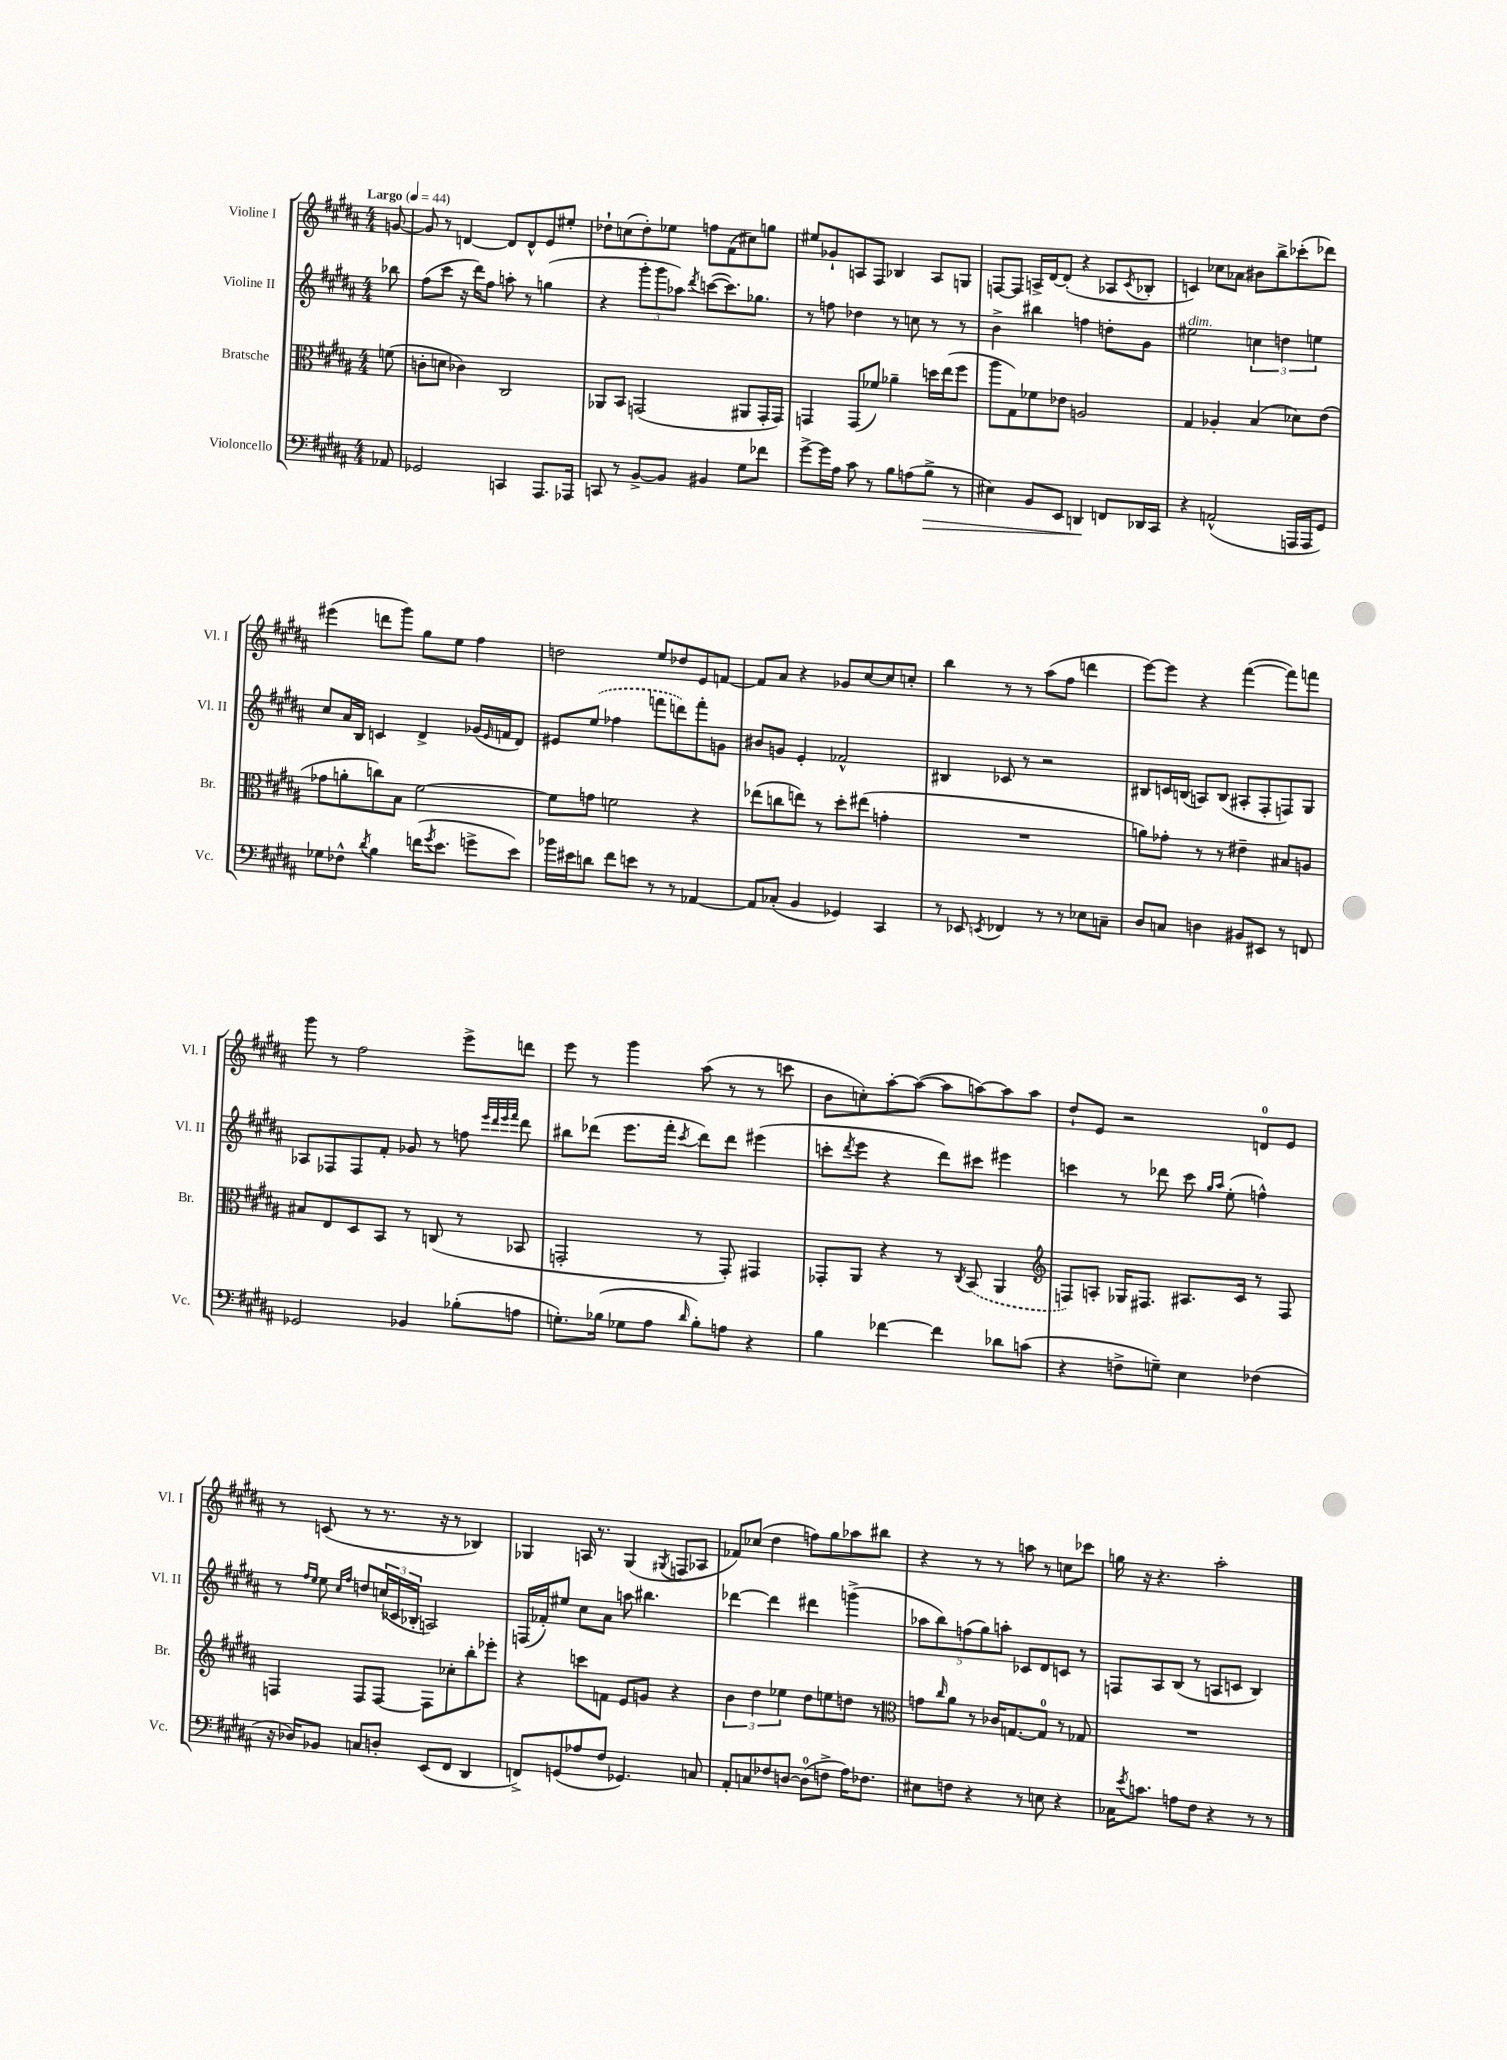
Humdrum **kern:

**kern	**dynam	**kern	**kern	**kern
*part4	*part4	*part3	*part2	*part1
*staff4	*staff4	*staff3	*staff2	*staff1
*I"Violoncello	*	*I"Bratsche	*I"Violine II	*I"Violine I
*I'Vc.	*	*I'Br.	*I'Vl. II	*I'Vl. I
*clefF4	*	*clefC3	*clefG2	*clefG2
*k[f#c#g#d#a#]	*	*k[f#c#g#d#a#]	*k[f#c#g#d#a#]	*k[f#c#g#d#a#]
*M4/4	*	*M4/4	*M4/4	*M4/4
*MM44	*	*MM44	*MM44	*MM44
=	=	=	=	=
!	!	!	!	!LO:TX:a:B:t=Largo
8AA-X/	.	(8fn\	8bb-X\	[8gn/
=1	=1	=1	=1	=1
2GG-X/	.	8cn'\L	(8ff#\L	8g/]
.	.	8dn\J	8ccc#\J	8r
.	.	4c-X\)	16r	[4dn/
.	.	.	16ddd#\KL)	.
.	.	.	8ff#\J	.
4CCn/	.	2C#/	8aan'\	8d/L]
.	.	.	8r	8d^^/
8.AAA#/L	.	.	(4ggn\	8e/
.	.	.	.	8ee#X'/J
16AAA-X/Jk	.	.	.	.
=2	=2	=2	=2	=2
8CCn/	.	8AA-X/L	4r	8dd-X`\L
8r	.	8BB/J	.	(8ccn\
[8BB^/L	.	(2GGn/	12ggg#'\L	8dd-'\)
.	.	.	12ggg#\	.
8BB/J]	.	.	.	8ee-X\J
.	.	.	12aa-X\J)	.
.	.	.	8qddd#/	.
4BB#X/	.	.	([8cccn\L	8ffn\L
.	.	.	8.ccc\])	(8f#\
8G#\L	.	8AA#X/L	.	8cc#X\)
.	.	.	8.gg-X\J	.
8f-X\J	.	16GG'/L	.	8ggn\J
.	.	16GG/JJ)	.	.
=3	=3	=3	=3	=3
[8g#^\L	.	4GGn/	8r	8ee#X/L
16g#\L]	.	.	8ffn\	8g-X`/
16A#\JJ	.	.	.	.
8c#\	.	(8GG/L	4dd-X\	8An/
8r	.	8f-X/J)	.	8F#/J
8B\L	.	4a-X~\	8r	4B-X/
(8An\	.	.	8ccn\	.
!	!LO:HP:b	!	!	!
8B^\J	>	16ddn\LL	8r	8A/L
.	.	(16ee\J	.	.
8r	.	8ff#\J	8r	8Gn/J
=4	=4	=4	=4	=4
4E#X\)	.	8aa#\L	4b^\	[8Fn/L
.	.	8G#\)	.	8F/J]
8BB/L	.	8f-X\	4bb#X\	16An^/LL
.	.	.	.	[16d#/J
8EE/J	.	8e-X\J	.	(8d#'/J]
4DDn/	.	2An/	4ffn\	4r
8FFn/L	]	.	8ddn'\L	8A-X/L
.	.	.	.	8qc#/
16DD-X/L	.	.	8g#\J	8B-X'/J
16CC#/JJ	.	.	.	.
=5	=5	=5	=5	=5
!	!	!	!LO:TX:a:i:t=dim.	!
4r	.	4G#/	2ee#X\	4cn/)
(2AAn^^/	.	4A-X'/	.	8cc-X\L
.	.	.	.	8a-X\J
.	.	(4B/	6ccn\	8b#X\L
.	.	.	.	8bb^\
.	.	.	6ddn\	.
16AAAn/LL	.	8d-X\L)	.	(8ccc-X'\
16AAA/J	.	.	.	.
.	.	.	6een\	.
8GG#/J)	.	(8e\J	.	8ddd-X\J)
!!LO:LB:g=z
=6	=6	=6	=6	=6
8G-X\L	.	8g-X\L	8cc#/L	(4eee#X\
8F-X^^\J	.	8an'\	16a#/L	.
.	.	.	16B/JJ	.
8qd#/	.	.	.	.
4B\	.	8ccn\)	4cn/	8dddn\L
.	.	8B\J	.	8ggg#\J)
(16fn\KL	.	[2f#\	4d#^/	8gg#\L
8qg#/	.	.	.	.
8.e\J	.	.	.	.
.	.	.	.	8ee\J
8gn^\L	.	.	(16g-X/LL	4ff#\
.	.	.	16qqe/	.
.	.	.	16fn/J	.
8e\J)	.	.	8d#/J)	.
=7	=7	=7	=7	=7
16b-X\LL	.	8f#\L]	8e#X/L	2ddn\
16e#X\J	.	.	.	.
8dn\J	.	8gn\J	(8ee/J	.
8f#\L	.	2fn\	4ff-X\	.
8en\J	.	.	.	.
8r	.	.	8fffn\L	8ee/L
8r	.	.	8dddn\)	8dd-X/
[4AA-X/	.	4r	8fff'\	8e/
.	.	.	8gn\J	[8fn/J
=8	=8	=8	=8	=8
8AA-/L]	.	(8ee-X\L	8b#X/L	8f/L]
(8C-X'/J	.	8ccn\	8gn/J	8a#/J
4BB/	.	8een\J)	4e'/	4r
.	.	8r	.	.
4GG-X/)	.	8dd#'\L	2f-X^^/	8g-X/L
.	.	(8ee#X\J	.	[8cc#/
4CC#/	.	4gn'\	.	8cc#/]
.	.	.	.	8ccn'/J
=9	=9	=9	=9	=9
8r	.	1r	4B#X/	4bb\
8EE-X/	.	.	.	.
8qEEn/	.	.	.	.
4FF-X/	.	.	8c-X/	8r
.	.	.	8r	8r
8r	.	.	2r	(8aa#\L
8r	.	.	.	8ff#\J
8E-X\L	.	.	.	4dddn\
8Cn~\J	.	.	.	.
=10	=10	=10	=10	=10
8D#/L	.	8an\L)	8B#X/L	[8eee\L)
8Cn/J	.	8g-X'\J	16cn/L	8eee\J]
.	.	.	(16Bn/JJ	.
4Dn\	.	8r	8An/L)	4r
.	.	8r	(8B/J	.
8BB#X/L	.	4e#X~\	8A#X'/L	([4fff#\
8EE#X/J	.	.	8F#'/	.
8r	.	8B#X/L	8Fn/)	8fff#\L])
8FFn/	.	8An/J	8G#/J	8fffn\J
!!LO:LB:g=z
=11	=11	=11	=11	=11
2GG-X/	.	8B#X/L	8A-X/L	8ggg#\
.	.	8E/	8F-X/	8r
.	.	8D#/	8F-/	2ff#\
.	.	8BB/J	8f#'/J	.
4BB-X/	.	8r	8g-X/	.
.	.	(8Cn/	8r	.
(8B-X'\L	.	8r	8ffn\	8eee^\L
.	.	.	32qqeee/LLL	.
.	.	.	32qqddd#/	.
.	.	.	32qqeee/	.
.	.	.	32qqfff#/JJJ	.
8An\J	.	8BB-X/	8ddd#\	8dddn\J
=12	=12	=12	=12	=12
8.Gn'\L)	.	2GGn'/	8bb#X\L	8eee\
.	.	.	(8ddd-X\J	8r
(16B-X\Jk	.	.	.	.
8G-X\L	.	.	8.eee\L	4ggg#\
8A#\J	.	.	.	.
.	.	.	16fff#'\Jk	.
16qqd#/	.	.	8qccc#/	.
8B-'\L)	.	8r	8ddd-\L)	(8aa#\
8An\J	.	8GG'/)	8ddd-\J	8r
4r	.	4GG#X/	(4eee#X\	8r
.	.	.	.	8cccn\
=13	=13	=13	=13	=13
4B\	.	8GG-X'/L	8cccn'\L	8b\L
.	.	.	8qddd#/	.
.	.	8AA#/J	8eee\J	8ccn'\)
[4f-X\	.	4r	4r	[8aa#'\
.	.	.	.	(8aa#\J_
4f-\]	.	8r	8ddd#\L)	8aa#\L]
.	.	8qC#/	.	.
.	.	(8BB/	8ccc#X\J	[8aan\)
8d-X\L	.	4AA#/	4eee#X\	8aa\]
(8cn\J	.	.	.	8aa\J
=14	=14	=14	=14	=14
*	*	*clefG2	*	*
4r	.	8Fn/L)	4cccn\	8dd#`/L
.	.	8An'/J	.	8e/J
8Fn^\L	.	16G-X/KL	8r	2r
.	.	8.F#X/J	.	.
8Gn~\J)	.	.	8ddd-X\	.
4E\	.	8.A#X/L	8ccc\	.
.	.	.	16qqgg#/LL	.
.	.	.	16qqaa#/JJ	.
.	.	.	(8ee'\	.
.	.	16c#/Jk	.	.
(4F-X\	.	8r	4ffn^^\)	8dn/L
.	.	8F#/	.	8e/J
!!LO:LB:g=z
=15	=15	=15	=15	=15
16r	.	4Fn/	8r	8r
16D-X/KL)	.	.	.	.
.	.	.	16qqff#/LL	.
.	.	.	16qqee/JJ	.
8BB-X/J	.	.	8ee\	(8cn/
.	.	.	16qqcc#/LL	.
.	.	.	16qqff#/JJ	.
8Cn/L	.	8F/L	8ddn/L	8r
8Dn'/J	.	[8F/J	(24ccn/L	8.r
.	.	.	24c-X/	.
.	.	.	24B-X'/JJ	.
(8EE/L	.	8F\L]	2An/)	.
.	.	.	.	16r
8FF#/J	.	8cc-X'\	.	8r
4DD#/	.	8bb'\	.	4B-X/)
.	.	8eee-X'\J	.	.
=16	=16	=16	=16	=16
8FFn^/L)	.	4r	(16Fn/LL	4G-X/
.	.	.	16f-X'/J)	.
(8GGn/	.	.	8ee#X/J	.
8A-X/	.	8cccn\L	8cc#\L	16An/
.	.	.	.	8.r
8F#/J	.	8fn\J	8a#\J	.
4.GG-X/)	.	8e/L	8aan\	(4G-/
.	.	8gn/J	4.bb#X\	.
.	.	.	.	8qG#X/
.	.	4r	.	8Fn/L
8Cn/	.	.	.	8A-X/J
=17	=17	=17	=17	=17
8AA#'/L	.	6b\	[4ddd-X\	8f-X/L)
8Cn/	.	.	.	(8cc-X/J
.	.	6dd#\	.	.
8F-X/	.	.	4ddd-\]	4dd#\
.	.	6ee-X\	.	.
[8Dn/J	.	.	.	.
(8D\L]	.	8dd#\L	4ddd#X\	8ffn\L)
8Fn^\J	.	8een\	.	8gg#\
16A#\KL)	.	8ddn\J	(4gggn^\	8aa-X\
8.F-X\J	.	.	.	.
.	.	8r	.	8bb#X\J
=18	=18	=18	=18	=18
*	*	*clefC3	*	*
8E#X\L	.	8gn\L	10aa-X\L	4r
.	.	.	10bb\)	.
.	.	16qqcc#/	.	.
8Fn\J	.	8a#\J	.	.
.	.	.	(10ffn\	.
4r	.	8r	.	8r
.	.	.	10gg#\)	.
.	.	16c-X/KL	.	8r
.	.	.	10aan'\J	.
.	.	[8.Gn/	.	.
8r	.	.	8c-X/L	8aan\
8En\	.	8G/J]	8d#/	8r
4r	.	8r	8cn/J	8ccn\L
.	.	8G-X/	8r	8ccc-X\J
=19	=19	=19	=19	=19
16C-X\KL	.	1r	8Fn/L	16ggn\
8qe/	.	.	.	.
8.cn\J	.	.	.	16r
.	.	.	8A#/	4.r
8An\L	.	.	(8B/J	.
8F#\J	.	.	8r	.
4r	.	.	8An/L	2aa#'\
.	.	.	8cn/J	.
8r	.	.	4B/)	.
8r	.	.	.	.
==	==	==	==	==
*-	*-	*-	*-	*-
